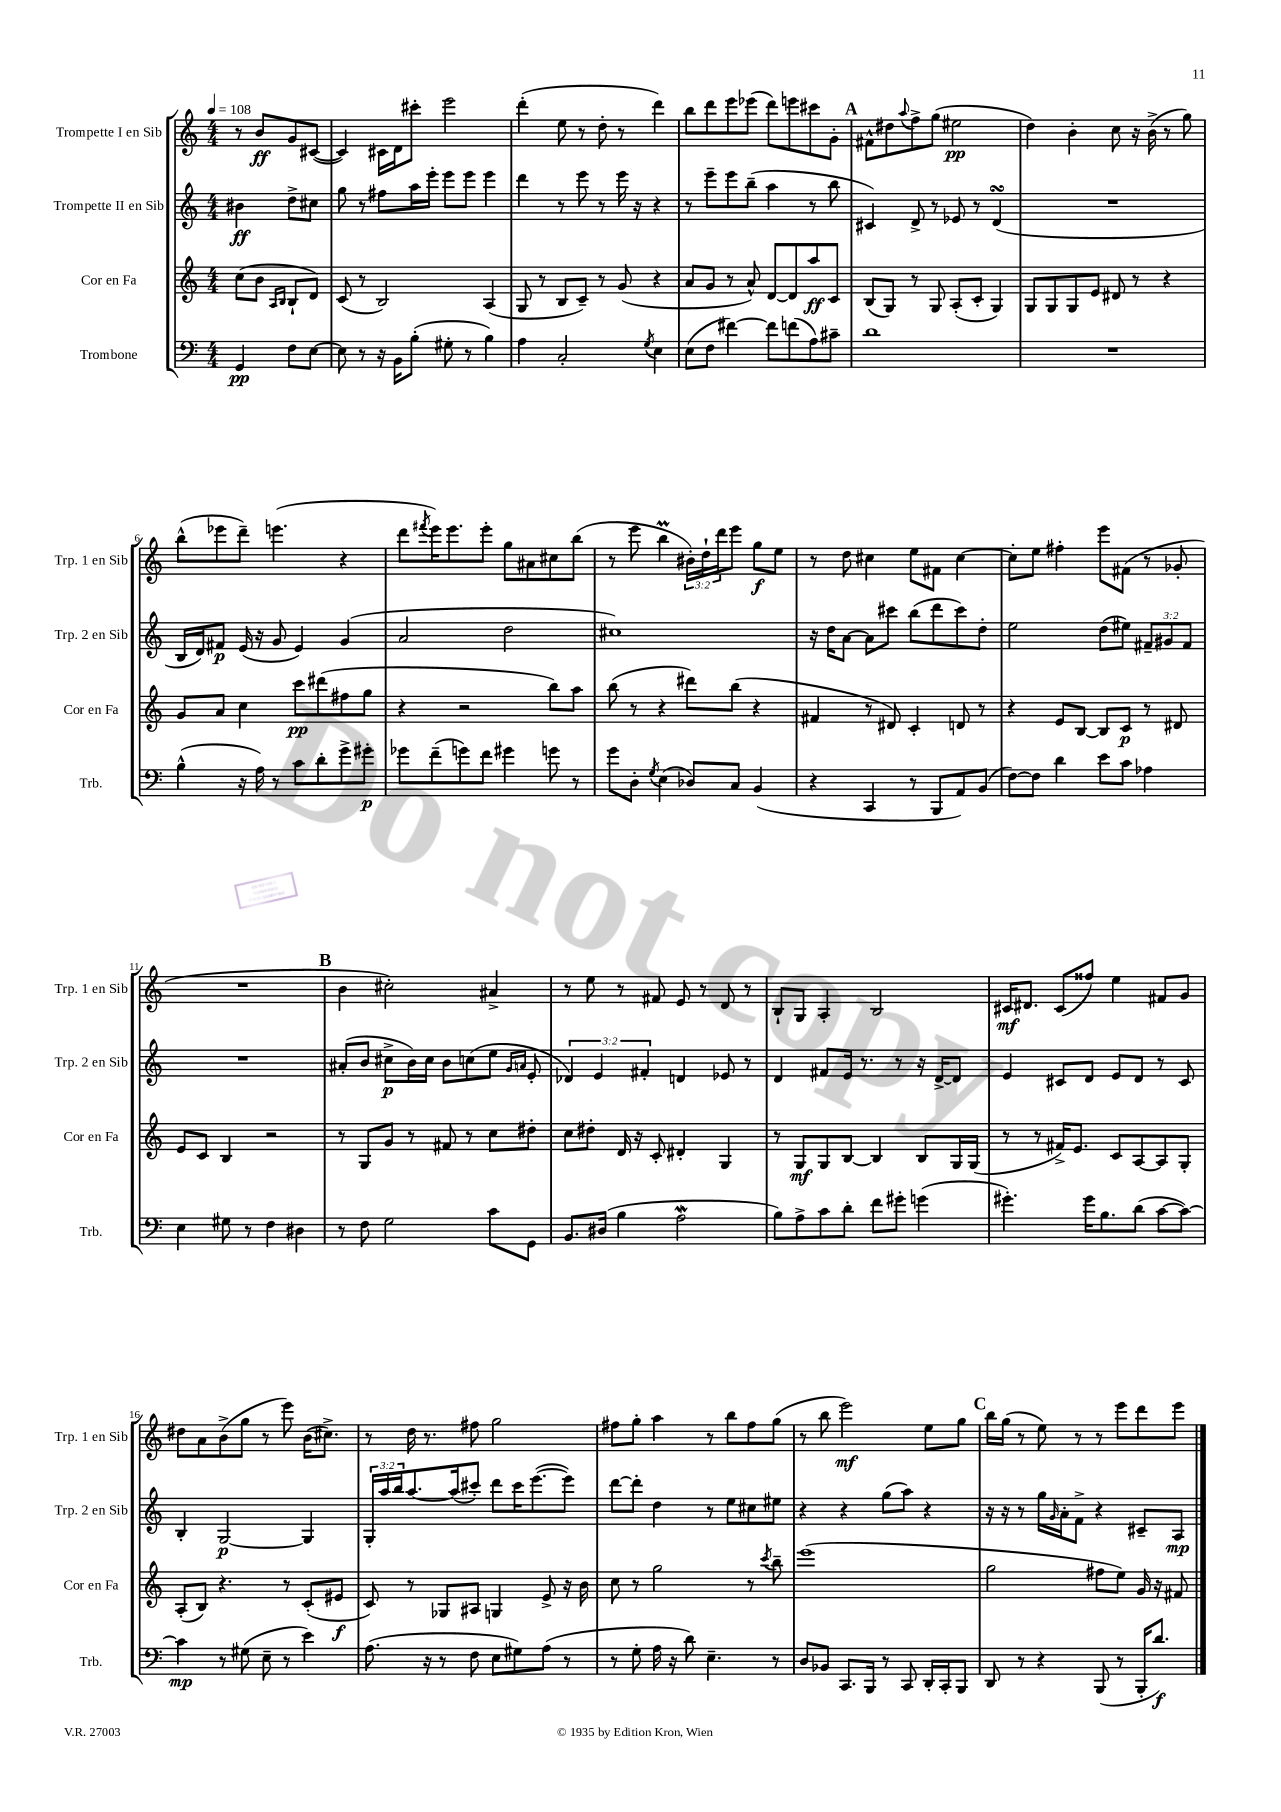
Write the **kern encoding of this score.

**kern	**kern	**kern	**kern
*staff4	*staff3	*staff2	*staff1
*clefF4	*clefG2	*clefG2	*clefG2
*k[]	*k[]	*k[]	*k[]
*M4/4	*M4/4	*M4/4	*M4/4
*MM108	*MM108	*MM108	*MM108
4GG	(8cc	4b#	8r
.	8b	.	8b
.	16qqA	.	.
.	16qqB	.	.
8F	8B`	8dd^	8g
[8E	8d)	8cc#	([8c#
=	=	=	=
8E]	(8c	8gg	4c#])
8r	8r	8r	.
16r	2B)	8ff#	16c#
16BB	.	.	16d
(8B'	.	16aa	8ccc#'
.	.	16eee'	.
8G#'	.	8eee	2eee
8r	.	8eee	.
4B)	(4A	4eee	.
=	=	=	=
4A	8G	4ddd	(4ddd'
.	8r	.	.
2C'	8B	8r	8ee
.	8c~)	8eee	8r
.	8r	8r	8dd'
.	(8g	16eee	8r
.	.	16r	.
8qG	.	.	.
4E	4r	4r	4ddd)
=	=	=	=
(8E	8a	8r	8bb
8F	8g	8eee~	8ddd
[4f#)	8r	8eee	8eee
.	8a^^)	(8bb~	(8eee-
8f#]	[8d	4aa	8ddd)
(8f	8d]	.	8eee
8A)	8aa	8r	8ccc#
8c#~	8c	8bb	8g'
=	=	=	=
1d	(8B	4c#)	8f#^^
.	8G)	.	8dd#
.	.	.	8qqaa
.	8r	8d^	8ff^
.	8G	8r	(8gg
.	(8A'	8e-	2ee#
.	8c'	8r	.
.	4G)	(4d	.
=	=	=	=
1r	8G	1r	4dd)
.	8G	.	.
.	8G	.	4b'
.	8e	.	.
.	8d#	.	8cc
.	8r	.	16r
.	.	.	(16b^
.	4r	.	8r
.	.	.	8gg)
=	=	=	=
(4B^^	8g	16B	(8bb^^
.	.	16d)	.
.	8a	8f#	8eee-
16r	4cc	(16e	8ddd~)
16A)	.	16r	.
8r	.	8g	(4.eee
8c	8ccc	4e)	.
8d'	(8ddd#	.	.
8g^	8ff#	(4g	4r
8g#'	8gg	.	.
=	=	=	=
8g-	4r	2a	8ddd
.	.	.	8qfff#
(8f~	.	.	16eee)
.	.	.	8.eee
8g)	2r	.	.
8f	.	.	8eee'
4g#	.	2dd	8gg
.	.	.	8a#
8g	8bb)	.	8cc#
8r	8aa	.	(8bb
=	=	=	=
8g	(8bb	1cc#)	8r
8D'	8r	.	8eee
8qG	.	.	.
(4E	4r	.	4bb
8D-)	8ddd#)	.	24b#')
.	.	.	24dd`
.	.	.	24ddd
8C	(8bb	.	8eee
(4BB	4r	.	8gg
.	.	.	8ee
=	=	=	=
4r	4f#	16r	8r
.	.	16dd	.
.	.	[8a	8dd
4CC	8r	8a]	4cc#
.	8d#)	8ccc#	.
8r	4c'	(8bb	8ee
8BBB	.	8ddd	8f#
8AA)	8d	8ccc#)	[4cc#
(8BB	8r	8dd'	.
=	=	=	=
[8F)	4r	2ee	8cc#']
8F]	.	.	8ee
4d	8e	.	4ff#'
.	[8B	.	.
8e	8B]	(8dd	8eee
8c	8c	8ee#)	(8f#
4A-	8r	12f#~	8r
.	.	12g#	.
.	8d#	.	8g-'
.	.	12f#	.
=	=	=	=
4E	8e	1r	1r
.	8c	.	.
8G#	4B	.	.
8r	.	.	.
4F	2r	.	.
4D#	.	.	.
=	=	=	=
8r	8r	(8a#'	4b
8F	8G	8b	.
2G	8g	8cc#^	2cc#')
.	8r	16b)	.
.	.	16cc#	.
.	8f#	8b	.
.	8r	(8cc	.
8c	8cc	8ee	4a#^
.	.	16qqg	.
.	.	16qqa	.
8GG	8dd#'	8e'	.
=	=	=	=
8.BB	8cc	6d-)	8r
.	8dd#'	.	8ee
.	.	6e	.
(16D#	.	.	.
4B	16d	.	8r
.	16r	.	.
.	.	6f#'	.
.	8c'	.	8f#
2A	4d#'	4d	8e
.	.	.	8r
.	4G	8e-	8d
.	.	8r	8r
=	=	=	=
8B)	8r	4d	8B`
8A^	8G	.	8G
8c	8G	8f#	4A'
8d'	[8B	16e	.
.	.	8.r	.
8f	4B]	.	2B
8g#'	.	8r	.
(4g	8B	16r	.
.	.	[16d^	.
.	16G	8d]	.
.	(16G	.	.
=	=	=	=
4.g#')	8r	4e	16c#
.	.	.	8.d#
.	8r	.	.
.	16f#^)	8c#	(8c#
.	8.e	.	.
16g#	.	8d	8ff##)
8.B	.	.	.
.	8c	8e	4ee
(8d	[8A	8d	.
[8c	8A]	8r	8f#
8c_)	8G'	8c#	8g
=	=	=	=
4c]	(8A'	4B'	8dd#
.	8B)	.	8a
8r	4.r	[2G	(8b^
(8G#	.	.	8gg
8E~	.	.	8r
8r	8r	.	8eee)
4e)	(8c'	4G]	(16b
.	.	.	8.cc#^)
.	8e#	.	.
=	=	=	=
(8.A	8c)	24G'	8r
.	.	24aa	.
.	.	24bb	.
.	8r	[8.aa	16dd
16r	.	.	8.r
8r	8G-	.	.
.	.	(16aa]	.
8F	8A#	8ccc#')	8ff#
8E	4G	8ddd	2gg
8G#)	.	16ccc#	.
.	.	([8.eee	.
(8A	8e^	.	.
8r	16r	8eee])	.
.	16b	.	.
=	=	=	=
8r	8cc	[8ddd	8ff#
8G'	8r	8ddd']	8gg'
16A	2gg	4dd	4aa
16r	.	.	.
8d)	.	.	.
4.E~	.	8r	8r
.	.	8ee	8bb
.	8r	8cc#	8ff#
.	8qccc	.	.
8r	8bb~	8ee#	(8gg
=	=	=	=
8D	(1eee	4r	8r
8BB-	.	.	8bb
8.CC	.	4r	2eee)
16BBB	.	.	.
8r	.	(8gg	.
8CC	.	8aa)	.
16DD'	.	4r	8ee
16CC'	.	.	.
8BBB	.	.	8gg
=	=	=	=
8DD	2gg	16r	16bb
.	.	16r	(16gg
8r	.	8r	8r
4r	.	16gg	8ee)
.	.	16qqg	.
.	.	16a'	.
.	.	8f^	8r
(8BBB	8ff#	4r	8r
8r	8ee)	.	8eee
16BBB'	16g	8c#~	8ddd
8.d)	16r	.	.
.	8f#	8A	8eee
==	==	==	==
*-	*-	*-	*-
